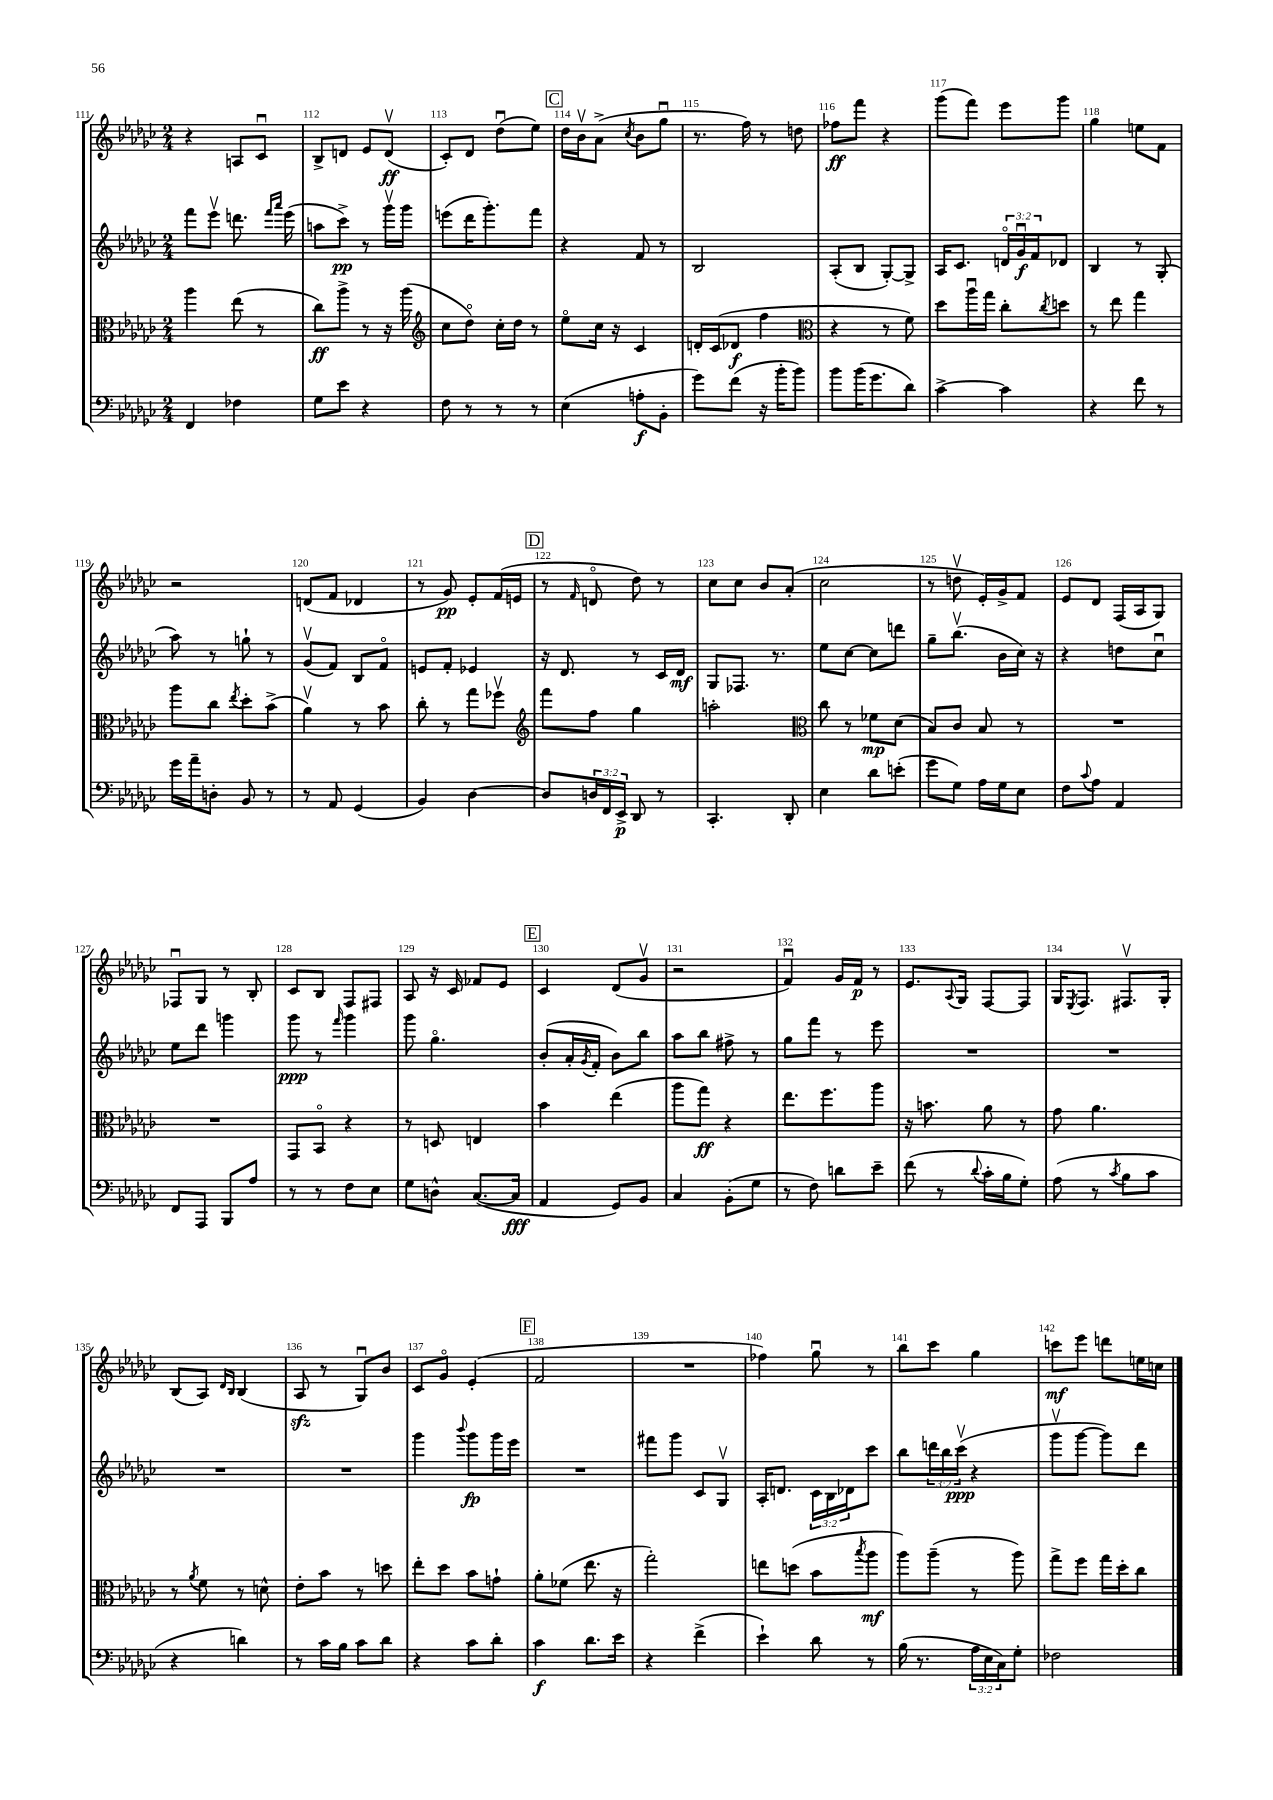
<<
\new StaffGroup <<
\new Staff = "s0" {
    \clef treble \key ges \major \numericTimeSignature \time 2/4
    r4 a8 ces'8\downbow |
    bes8-> d'8 ees'8 d'8\upbow\ff( |
    ces'8-.) des'8 des''8\downbow( ees''8) |
    \mark \markup { \box "C" } des''16 bes'16\upbow aes'8->( \acciaccatura { ces''8 } bes'8 ges''8\downbow |
    r8. f''16) r8 d''8 |
    fes''8\ff f'''8 r4 |
    ges'''8( f'''8) ees'''8 ges'''8 |
    ges''4 e''8 f'8 |
    r2 |
    d'8( f'8 des'4 |
    r8 ges'8\pp) ees'8-. f'16( e'16 |
    \mark \markup { \box "D" } r8 \grace { f'16 } d'8\flageolet des''8) r8 |
    ces''8 ces''8 bes'8 aes'8-.( |
    ces''2 |
    r8 d''8\upbow ees'16-.) ges'16-> f'8 |
    ees'8 des'8 f16( aes16 ges8) |
    fes8\downbow ges8 r8 bes8-. |
    ces'8 bes8 f8 fis8 |
    aes8 r16 ces'16 fes'8 ees'8 |
    \mark \markup { \box "E" } ces'4 des'8( ges'8\upbow |
    r2 |
    f'4\downbow) ges'16 f'16\p r8 |
    ees'8. \appoggiatura { aes8 } ges16 f8~ f8 |
    ges16 \acciaccatura { ees8 } f8. fis8.\upbow ges16-. |
    bes8( aes8) \grace { des'16 bes16 } bes4( |
    aes8\sfz r8 ges8\downbow) bes'8 |
    ces'8 ges'8\flageolet ees'4-.( |
    \mark \markup { \box "F" } f'2 |
    R2 |
    fes''4) ges''8\downbow r8 |
    bes''8 ces'''8 ges''4 |
    c'''8\mf ees'''8 d'''8 e''16 c''16 \bar "|." |
}
\new Staff = "s1" {
    \clef treble \key ges \major \numericTimeSignature \time 2/4 \override Staff.TupletNumber.text = #tuplet-number::calc-fraction-text
    f'''8 ees'''8\upbow d'''8. \grace { f'''16 aes'''16 } ees'''16( |
    a''8 ces'''8->\pp) r8 ges'''16\upbow ges'''16 |
    e'''8( des'''16 ges'''8.-.) f'''8 |
    \mark \markup { \box "C" } r4 f'8 r8 |
    bes2 |
    aes8-.( bes8 ges8~-.) ges8-> |
    aes16 ces'8. \tuplet 3/2 { d'16\flageolet ges'16\downbow\f f'16 } des'8 |
    bes4 r8 ges8-.( |
    aes''8) r8 g''8-! r8 |
    ges'8\upbow( f'8) bes8 f'8\flageolet |
    e'8 f'8-. ees'4 |
    \mark \markup { \box "D" } r16 des'8. r8 ces'16 des'16\mf |
    ges8 fes8. r8. |
    ees''8 ces''8~ ces''8 d'''8 |
    ges''8-- bes''8.\upbow( bes'16 ces''16) r16 |
    r4 d''8 ces''8\downbow |
    ees''8 des'''8 g'''4 |
    ges'''8\ppp r8 \grace { f'''16 } ges'''4 |
    ges'''8 ges''4.\flageolet |
    \mark \markup { \box "E" } bes'8-.( aes'16-. \acciaccatura { ges'8 } f'16-. bes'8) bes''8 |
    aes''8 bes''8 fis''8-> r8 |
    ges''8 f'''8 r8 ees'''8 |
    R2 |
    R2 |
    R2 |
    R2 |
    ges'''4 \appoggiatura { bes'''8 } ges'''8\fp ges'''16 ees'''16 |
    \mark \markup { \box "F" } R2 |
    fis'''8 ges'''8 ces'8 ges8\upbow |
    aes16-. d'8. \tuplet 3/2 { ces'16 bes16 des'16 } ces'''8 |
    bes''8 \tuplet 3/2 { d'''16 bes''16 ces'''16\upbow\ppp( } r4 |
    ges'''8\upbow ges'''8~ ges'''8) des'''8 \bar "|." |
}
\new Staff = "s2" {
    \clef alto \key ges \major \numericTimeSignature \time 2/4
    aes''4 ees''8( r8 |
    ces''8\ff) aes''8-> r8 r16 aes''16( |
    \clef treble ces''8 des''8\flageolet) ces''16-. des''16 r8 |
    \mark \markup { \box "C" } ees''8\flageolet ces''16 r16 ces'4 |
    d'16-. ces'16( des'8\f f''4 |
    \clef alto r4 r8 f'8) |
    des''8 aes''16\downbow ges''16 ces''8-. \acciaccatura { ces''8 } d''8 |
    r8 ees''8 ges''4 |
    aes''8 ces''8 \acciaccatura { ees''8 } des''8-. bes'8->( |
    aes'4\upbow) r8 bes'8 |
    ces''8-. r8 ges''8 fes''8\upbow |
    \mark \markup { \box "D" } \clef treble f'''8 f''8 ges''4 |
    a''2-. |
    \clef alto ces''8 r8 fes'8\mp des'8( |
    bes8) ces'8 bes8 r8 |
    R2 |
    R2 |
    ges,8 bes,8\flageolet r4 |
    r8 d8 e4 |
    \mark \markup { \box "E" } bes'4 ees''4( |
    aes''8 ges''8\ff) r4 |
    ees''8. f''8. aes''8 |
    r16 b'8. aes'8 r8 |
    ges'8 aes'4. |
    r8 \acciaccatura { aes'8 } f'8 r8 d'8-^ |
    ees'8-. bes'8 r8 d''8 |
    ees''8-. des''8 bes'8 g'8-! |
    \mark \markup { \box "F" } aes'8-. fes'8( ees''8. r16 |
    ges''2-.) |
    e''8 d''8( bes'8 \acciaccatura { bes''8 } aes''8\mf |
    aes''8) aes''8--( r8 aes''8) |
    ges''8-> f''8 ges''16 des''16-. ces''8 \bar "|." |
}
\new Staff = "s3" {
    \clef bass \key ges \major \numericTimeSignature \time 2/4 \override Staff.TupletNumber.text = #tuplet-number::calc-fraction-text
    f,4 fes4 |
    ges8 ees'8 r4 |
    f8 r8 r8 r8 |
    \mark \markup { \box "C" } ees4( a8-.\f bes,8-. |
    ges'8) f'8( r16 bes'16-. bes'8) |
    bes'8 bes'16( ges'8. des'8) |
    ces'4~-> ces'4 |
    r4 f'8 r8 |
    ges'16 aes'16-- d8-. bes,8 r8 |
    r8 aes,8 ges,4( |
    bes,4) des4~ |
    \mark \markup { \box "D" } des8 \tuplet 3/2 { d16 f,16 ees,16->\p } des,8 r8 |
    ces,4.-. des,8-. |
    ees4 des'8 e'8-.( |
    ges'8 ges8) aes16 ges16 ees8 |
    f8 \appoggiatura { ces'8 } aes8 aes,4 |
    f,8 aes,,8 bes,,8 aes8 |
    r8 r8 f8 ees8 |
    ges8 d8-^ ces8.~( ces16\fff |
    \mark \markup { \box "E" } aes,4 ges,8) bes,8 |
    ces4 bes,8-.( ges8 |
    r8 f8) d'8 ees'8-- |
    f'8( r8 \appoggiatura { des'8 } ces'16-. bes16 ges8-.) |
    aes8( r8 \acciaccatura { ces'8 } bes8 ces'8 |
    r4 d'4) |
    r8 ces'16 bes16 ces'8 des'8 |
    r4 ces'8 des'8-. |
    \mark \markup { \box "F" } ces'4\f des'8. ees'16 |
    r4 f'4->( |
    ees'4-!) des'8 r8 |
    bes16( r8. \tuplet 3/2 { aes16 ees16 ces16) } ges8-. |
    fes2 \bar "|." |
}
>>
>>
\layout { \context { \Score currentBarNumber = #111 \override BarNumber.break-visibility = ##(#f #t #t) barNumberVisibility = #all-bar-numbers-visible } }
